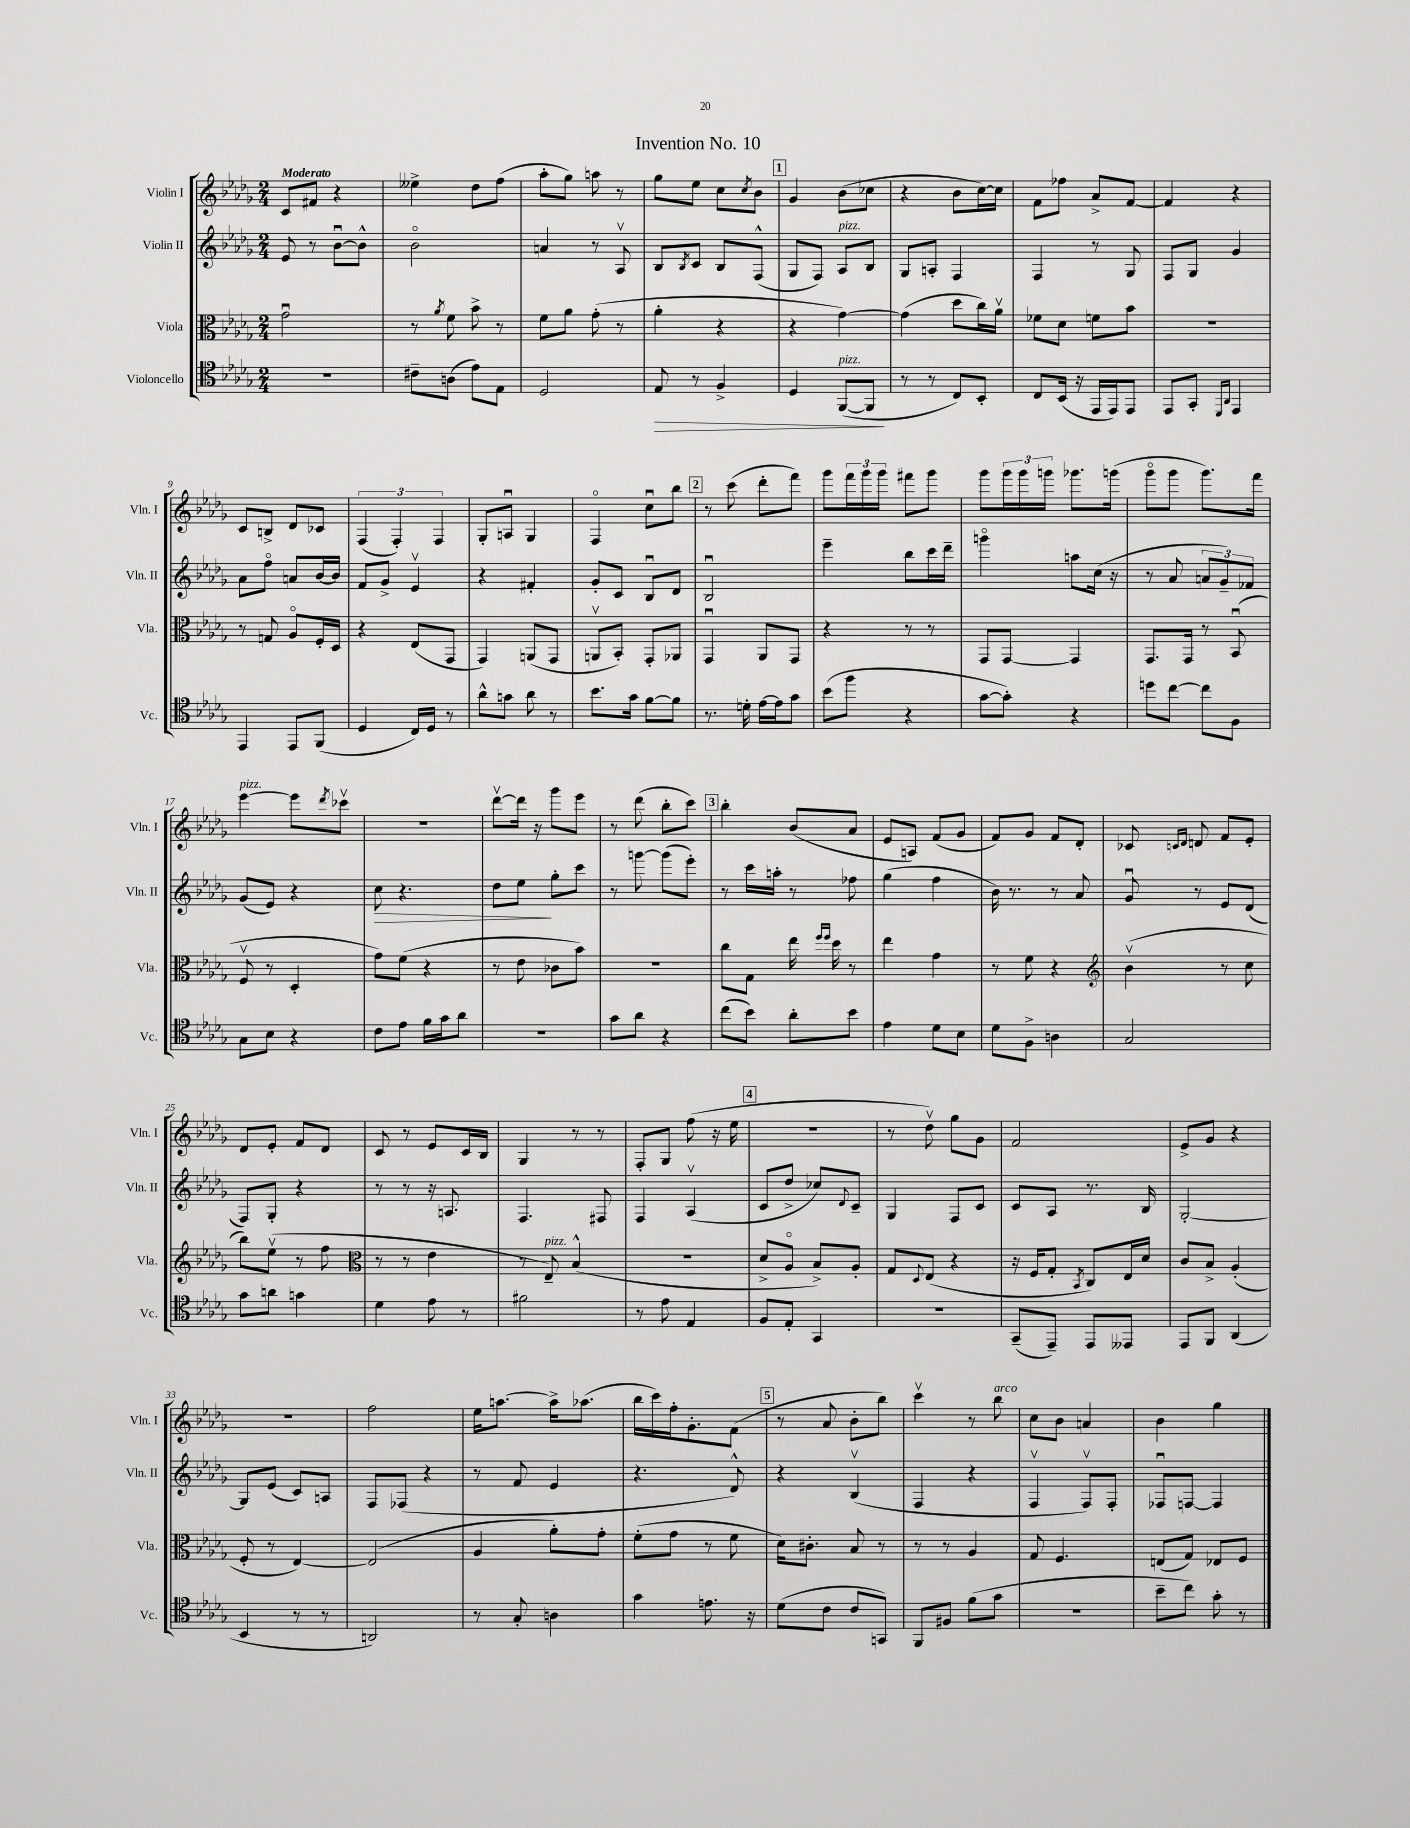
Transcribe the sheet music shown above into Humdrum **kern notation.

**kern	**dynam	**kern	**kern	**dynam	**kern
*part4	*part4	*part3	*part2	*part2	*part1
*staff4	*staff4	*staff3	*staff2	*staff2	*staff1
*I"Violoncello	*	*I"Viola	*I"Violin II	*	*I"Violin I
*I'Vc.	*	*I'Vla.	*I'Vln. II	*	*I'Vln. I
*clefC4	*	*clefC3	*clefG2	*	*clefG2
*k[b-e-a-d-g-]	*	*k[b-e-a-d-g-]	*k[b-e-a-d-g-]	*	*k[b-e-a-d-g-]
*M2/4	*	*M2/4	*M2/4	*	*M2/4
=1	=1	=1	=1	=1	=1
!	!	!	!	!	!LO:TX:a:B:t=Moderato
2r	.	2g-u\	8e-/	.	8c/L
.	.	.	8r	.	8f#X/J
.	.	.	[8b-u\L	.	4r
.	.	.	8b-^^\J]	.	.
=2	=2	=2	=2	=2	=2
8c#X~\L	.	8r	2b-\	.	4ee--X^\
.	.	8qa-/	.	.	.
(8An\J	.	8f\	.	.	.
8e-\L)	.	8b-^\	.	.	8dd-\L
8E-\J	.	8r	.	.	(8ff\J
=3	=3	=3	=3	=3	=3
2D-/	.	8f\L	4an/	.	8aa-'\L
.	.	8a-\J	.	.	8gg-\J)
.	.	(8g-'\	8r	.	8aan\
.	.	8r	8A-v/	.	8r
=4	=4	=4	=4	=4	=4
!	!LO:HP:b	!	!	!	!
8E-/	>	4a-'\	8B-/L	.	8gg-\L
.	.	.	8qB-/	.	.
8r	.	.	8c/J	.	8ee-\J
4F^/	.	4r	8B-/L	.	8cc\L
.	.	.	.	.	8qcc/
.	.	.	(8F^^/J	.	8b-\J
!!LO:REH:place=s1:t=1
=5	=5	=5	=5	=5	=5
4D-/	.	4r	8G-/L	.	4g-/
.	.	.	8F/J)	.	.
!	!	!	!LO:TX:a:i:t=pizz.	!	!
!LO:TX:a:i:t=pizz.	!	!	!	!	!
([8FF/L	.	[4g-\)	8A-/L	.	(8b-\L
8FF/J]	.	.	8B-/J	.	8cc-X\J
.	]	.	.	.	.
=6	=6	=6	=6	=6	=6
8r	.	(4g-\]	8G-/L	.	4r
8r	.	.	8An'/J	.	.
8C/L)	.	8dd-\L	4F/	.	8b-\L
8BB-'/J	.	16cc\L)	.	.	[16cc\L)
.	.	16a-v\JJ	.	.	16cc\JJ]
=7	=7	=7	=7	=7	=7
8C/L	.	8f-X\L	4F/	.	8f\L
(16BB-/Jk	.	8d-\J	.	.	8ff-X\J
16r	.	.	.	.	.
16EE-/LL	.	8fn\L	8r	.	8a-^/L
16EE-/J)	.	.	.	.	.
8EE-/J	.	8b-\J	8G-/	.	[8f/J
=8	=8	=8	=8	=8	=8
8EE-/L	.	2r	8F/L	.	4f/]
8GG-'/J	.	.	8G-/J	.	.
16qqDD-/LL	.	.	.	.	.
16qqAA-/JJ	.	.	.	.	.
4EE-/	.	.	4g-/	.	4r
!!LO:LB:g=z
=9	=9	=9	=9	=9	=9
4EE-/	.	8r	8a-\L	.	8c/L
.	.	8Gn/	8ff\J	.	8Bn^/J
8EE-/L	.	8A-/L	8an/L	.	8d-/L
(8FF/J	.	16F'/L	[16b-/L	.	8c-X/J
.	.	16D-/JJ	16b-/JJ]	.	.
=10	=10	=10	=10	=10	=10
4D-/	.	4r	8f/L	.	(6F/
.	.	.	8g-^/J	.	.
.	.	.	.	.	6F'/)
16C/LL)	.	(8E-/L	4e-v/	.	.
16D-/JJ	.	.	.	.	.
.	.	.	.	.	6F/
8r	.	8GG-/J	.	.	.
=11	=11	=11	=11	=11	=11
8a-^^\L	.	4GG-/)	4r	.	8G-'/L
8gn\J	.	.	.	.	8Anu/J
8a-\	.	(8AAn/L	4f#X'/	.	4G-/
8r	.	8GG-/J	.	.	.
=12	=12	=12	=12	=12	=12
8.b-\L	.	8AAnv/L	8g-'/L	.	4F/
.	.	8BB-'/J)	8c/J	.	.
16g-\Jk	.	.	.	.	.
[8f\L	.	8GG-'/L	8B-u/L	.	8ccu\L
8f\J]	.	8AA-X/J	8d-/J	.	8bb-\J
!!LO:REH:place=s1:t=2
=13	=13	=13	=13	=13	=13
8.r	.	4GG-u/	2B-u/	.	8r
.	.	.	.	.	(8ccc\
16dn'\	.	.	.	.	.
[16e-\LL	.	8AA-/L	.	.	8ddd-'\L
16e-\J]	.	.	.	.	.
8g-\J	.	8GG-/J	.	.	8fff\J)
=14	=14	=14	=14	=14	=14
(8b-\L	.	4r	4eee-~\	.	8ggg-\L
8ff\J	.	.	.	.	24fff\L
.	.	.	.	.	24ggg-\
.	.	.	.	.	24ggg-\JJ
4r	.	8r	8bb-\L	.	8fff#X\L
.	.	8r	16ccc\L	.	8ggg-\J
.	.	.	16ddd-~\JJ	.	.
=15	=15	=15	=15	=15	=15
[8g-\L	.	8GG-/L	4gggn\	.	8ggg-\L
8g-'\J])	.	[8GG-/J	.	.	24ggg-\L
.	.	.	.	.	24ggg-\
.	.	.	.	.	24gggn\JJ
4r	.	4GG-/]	8aan\L	.	8.ggg-X\L
.	.	.	(16cc\Jk	.	.
.	.	.	16r	.	(16gggn\Jk
=16	=16	=16	=16	=16	=16
8ddn\L	.	8.GG-/L	8r	.	8ggg-\L
[8cc\J	.	.	8a-/	.	8ggg-\J
.	.	16GG-/Jk	.	.	.
8cc\L]	.	8r	12an/L	.	8.ggg-\L)
.	.	.	12g-~/)	.	.
8F\J	.	(8BB-u/	.	.	.
.	.	.	12f-X/J	.	.
.	.	.	.	.	16fff\Jk
!!LO:LB:g=z
=17	=17	=17	=17	=17	=17
!	!	!	!	!	!LO:TX:a:i:t=pizz.
8G-\L	.	8Fv/	(8g-/L	.	[4eee-\
8B-\J	.	8r	8e-/J)	.	.
4r	.	4D-'/	4r	.	8eee-\L]
.	.	.	.	.	8qddd-/
.	.	.	.	.	8ccc-Xv\J
=18	=18	=18	=18	=18	=18
!	!	!	!	!LO:HP:b	!
8c\L	.	8g-\L)	8cc\	>	2r
8e-\J	.	(8f\J	4.r	.	.
16f\LL	.	4r	.	.	.
16g-\J	.	.	.	.	.
8a-\J	.	.	.	.	.
=19	=19	=19	=19	=19	=19
2r	.	8r	8dd-\L	.	[8ddd-v\L
.	.	8e-\	8ee-\J	.	16ddd-\Jk]
.	.	.	.	.	16r
.	.	8c-X\L	8gg-'\L	]	8ggg-\L
.	.	8b-\J)	8ccc\J	.	8eee-\J
=20	=20	=20	=20	=20	=20
8g-\L	.	2r	8r	.	8r
8a-\J	.	.	[8gggn\	.	(8ddd-\
4r	.	.	(8ggg\L]	.	8bb-'\L
.	.	.	8eee-'\J)	.	8ccc\J)
!!LO:REH:place=s1:t=3
=21	=21	=21	=21	=21	=21
(8cc\L	.	8cc\L	8r	.	4bb-'\
8b-\J)	.	8G-\J	16ccc\LL	.	.
.	.	.	16aan'\JJ	.	.
8a-'\L	.	16ee-\	8r	.	(8b-/L
.	.	16qqff/LL	.	.	.
.	.	16qqff/JJ	.	.	.
.	.	16dd-\	.	.	.
8b-\J	.	8r	8ff-X\	.	8a-/J
=22	=22	=22	=22	=22	=22
4e-\	.	4ee-\	(4gg-\	.	8e-/L
.	.	.	.	.	8An/J)
8d-\L	.	4g-\	4ff\	.	(8f/L
8B-\J	.	.	.	.	8g-/J
=23	=23	=23	=23	=23	=23
8d-\L	.	8r	16b-\)	.	8f/L)
.	.	.	8.r	.	.
8F^\J	.	8f\	.	.	8g-/J
4An\	.	4r	8r	.	8f/L
.	.	.	8a-/	.	8d-'/J
=24	=24	=24	=24	=24	=24
*	*	*clefG2	*	*	*
2G-/	.	(4b-v\	8g-u/	.	8c-X/
.	.	.	.	.	16qqcn/LL
.	.	.	.	.	16qqd-/JJ
.	.	.	8r	.	8dn/
.	.	8r	8e-/L	.	8f/L
.	.	8cc\	(8d-/J	.	8e-'/J
!!LO:LB:g=z
=25	=25	=25	=25	=25	=25
8g-\L	.	8bb-\L)	8F/L)	.	8d-/L
8an\J	.	(8ee-v\J	8G-'/J	.	8e-'/J
4gn\	.	8r	4r	.	8f/L
.	.	8ff\	.	.	8d-/J
=26	=26	=26	=26	=26	=26
*	*	*clefC3	*	*	*
4d-\	.	8r	8r	.	8c/
.	.	8r	8r	.	8r
8e-\	.	4e-\	16r	.	8e-/L
.	.	.	8.An/	.	.
8r	.	.	.	.	16c/L
.	.	.	.	.	16B-/JJ
=27	=27	=27	=27	=27	=27
2f#X\	.	8r	4.F/	.	4G-/
!	!	!LO:TX:a:i:t=pizz.	!	!	!
.	.	8E-~/)	.	.	.
.	.	(4B-^^/	.	.	8r
.	.	.	8F#X/	.	8r
=28	=28	=28	=28	=28	=28
8r	.	2r	4F/	.	8F'/L
8e-\	.	.	.	.	8G-/J
4E-/	.	.	(4A-v/	.	(8ff\
.	.	.	.	.	16r
.	.	.	.	.	16ee-\
!!LO:REH:place=s1:t=4
=29	=29	=29	=29	=29	=29
8F/L	.	8d-^/L	8c/L	.	2r
8E-'/J	.	8A-/J	8dd-^/J	.	.
4GG-/	.	8B-^/L)	8cc-X/L)	.	.
.	.	.	8qqd-/	.	.
.	.	8A-'/J	8c~/J	.	.
=30	=30	=30	=30	=30	=30
2r	.	8G-/L	4G-/	.	8r
.	.	8qqD-/	.	.	.
.	.	(8E-/J	.	.	8dd-v\)
.	.	4r	8F/L	.	8gg-\L
.	.	.	8c/J	.	8g-\J
=31	=31	=31	=31	=31	=31
(8GG-~/L	.	16r	8c/L	.	2f/
.	.	16F/KL	.	.	.
8EE-~/J)	.	8G-'/J	8A-/J	.	.
.	.	8qBB-/	.	.	.
8EE-/L	.	8C/L)	8.r	.	.
8EE--X/J	.	16E-/L	.	.	.
.	.	16d-/JJ	16B-/	.	.
=32	=32	=32	=32	=32	=32
8EE-/L	.	8c/L	[2G-'/	.	8e-^/L
8FF/J	.	8B-^/J	.	.	8g-/J
(4AA-/	.	(4A-'/	.	.	4r
!!LO:LB:g=z
=33	=33	=33	=33	=33	=33
4BB-/	.	8F'/	8G-/L]	.	2r
.	.	8r	(8e-/J	.	.
8r	.	[4E-/)	8c/L)	.	.
8r	.	.	8An/J	.	.
=34	=34	=34	=34	=34	=34
2AAn/)	.	(2E-/]	8F/L	.	2ff\
.	.	.	(8F-X/J	.	.
.	.	.	4r	.	.
=35	=35	=35	=35	=35	=35
8r	.	4A-/	8r	.	16ee-\KL
.	.	.	.	.	[8.aan\J
8G-'/	.	.	8f/	.	.
4An\	.	8a-'\L)	4e-/	.	16aa^\KL]
.	.	.	.	.	(8.aa-X\J
.	.	8g-'\J	.	.	.
=36	=36	=36	=36	=36	=36
4g-\	.	(8f'\L	4.r	.	16bb-\LL
.	.	.	.	.	16ccc\)
.	.	8g-\J	.	.	16ff'\J
.	.	.	.	.	8.g-'\
8.en\	.	8r	.	.	.
.	.	8f\	8d-^^/)	.	(8f\J
16r	.	.	.	.	.
!!LO:REH:place=s1:t=5
=37	=37	=37	=37	=37	=37
(8d-\L	.	16d-\KL)	4r	.	8r
.	.	8.c#X'\J	.	.	.
8c\J	.	.	.	.	8a-/
8c/L	.	8B-/	(4B-v/	.	8b-'\L
8GGn/J)	.	8r	.	.	8bb-\J)
=38	=38	=38	=38	=38	=38
8FF/L	.	8r	4F/	.	4cccv\
8F#X/J	.	8r	.	.	.
(8f\L	.	4A-/	4r	.	8r
!	!	!	!	!	!LO:TX:a:i:t=arco
8g-\J	.	.	.	.	8bb-\
=39	=39	=39	=39	=39	=39
2r	.	8G-/	4Fv/	.	8cc\L
.	.	4.F/	.	.	8b-\J
.	.	.	8Fv/L)	.	4an/
.	.	.	8F'/J	.	.
=40	=40	=40	=40	=40	=40
8b-~\L	.	(8En/L	8F-Xu/L	.	4b-\
8cc\J)	.	8G-/J)	[8Fn/J	.	.
8g-'\	.	8E-X/L	4F/]	.	4gg-\
8r	.	8F/J	.	.	.
==	==	==	==	==	==
*-	*-	*-	*-	*-	*-
